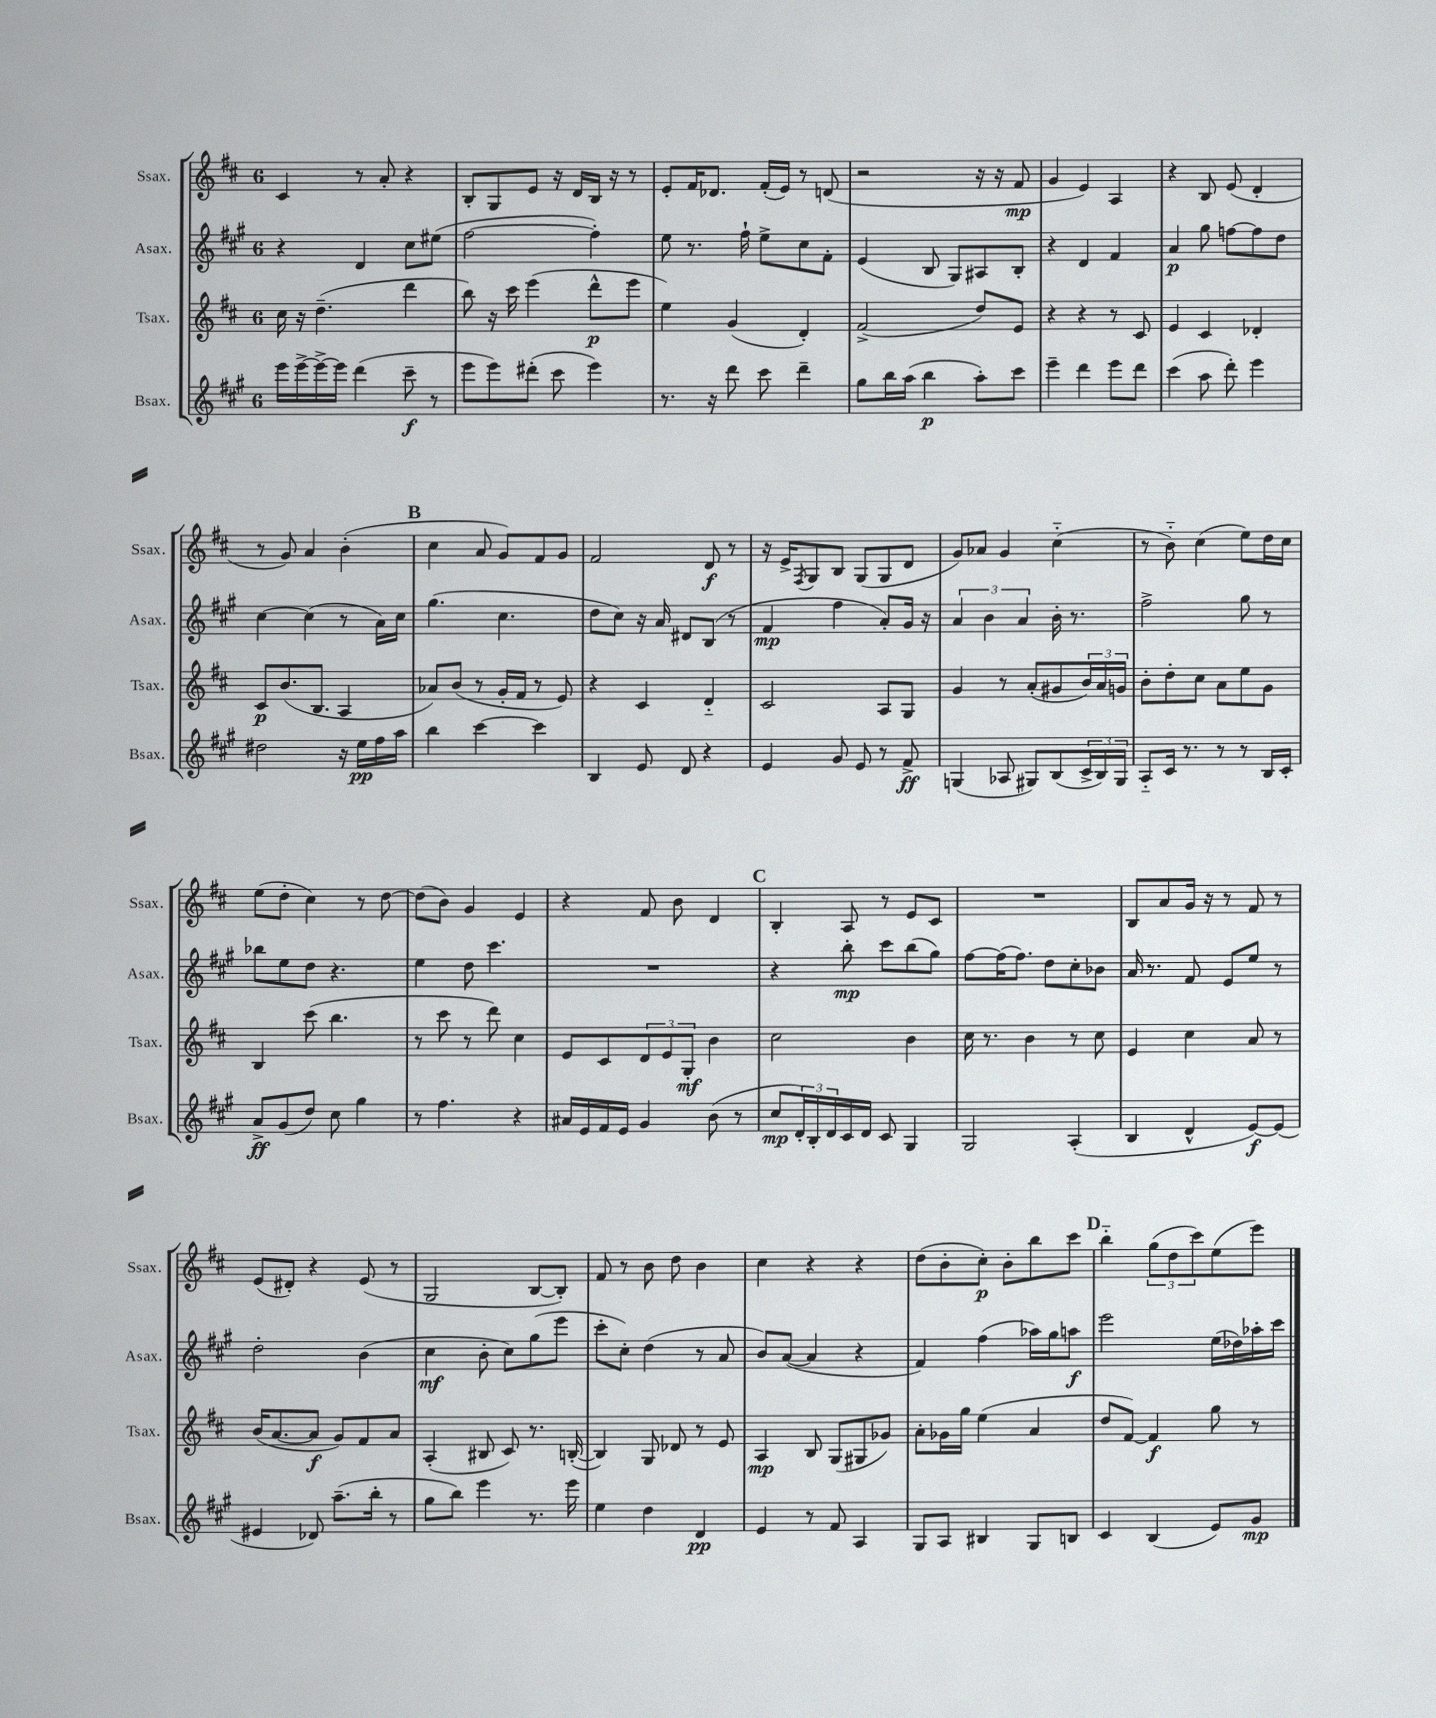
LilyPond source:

<<
\new StaffGroup <<
\new Staff = "s0" \with { instrumentName = "Ssax." shortInstrumentName = "Ssax." } {
    \clef treble \key d \major \once \override Staff.TimeSignature.style = #'single-digit \time 6/8
    cis'4 r8 a'8-. r4 |
    b8-. g8 e'8 r16 d'16 b16 r16 r8 |
    e'8-. fis'16 des'8. fis'16-.( e'16) r8 d'8( |
    r2 r16 r16 fis'8\mp |
    g'4 e'4) a4 |
    r4 b8 e'8( d'4-. |
    r8 g'8) a'4 b'4-.( |
    \mark \markup { \bold "B" } cis''4 a'8 g'8) fis'8 g'8 |
    fis'2 d'8\f r8 |
    r16 e'16-> \acciaccatura { fis8 } g8 b8 g8( g8 d'8 |
    g'8) aes'8 g'4 cis''4-_( |
    r8 b'8-_) cis''4( e''8) d''16 cis''16 |
    e''8( d''8-. cis''4) r8 d''8~ |
    d''8( b'8) g'4 e'4 |
    r4 fis'8 b'8 d'4 |
    \mark \markup { \bold "C" } b4-. a8 r8 e'8 cis'8 |
    R2. |
    b8 a'8 g'16 r16 r8 fis'8 r8 |
    e'8( dis'8-.) r4 e'8( r8 |
    g2 b8~ b8-.) |
    fis'8 r8 b'8 d''8 b'4 |
    cis''4 r4 r4 |
    d''8( b'8-. cis''8-.\p) b'8-. b''8 cis'''8 |
    \mark \markup { \bold "D" } b''4-_ \tuplet 3/2 { g''8( d''8 cis'''8) } e''8( e'''8) \bar "|." |
}
\new Staff = "s1" \with { instrumentName = "Asax." shortInstrumentName = "Asax." } {
    \clef treble \key a \major \once \override Staff.TimeSignature.style = #'single-digit \time 6/8
    r4 d'4 cis''8 eis''8( |
    fis''2~ fis''4-.) |
    e''8 r8. fis''16-! e''8-> cis''8 fis'8-. |
    e'4( b8 gis8) ais8 b8-. |
    r4 d'4 fis'4 |
    a'4\p gis''8 f''8~ f''8 d''8 |
    cis''4~ cis''4( r8 a'16) cis''16 |
    \mark \markup { \bold "B" } gis''4.( cis''4. |
    d''8 cis''8) r16 a'16 dis'8 b8( r8 |
    fis'4\mp fis''4 a'8-.) gis'16 r16 |
    \tuplet 3/2 { a'4 b'4 a'4 } b'16-. r8. |
    fis''2-> gis''8 r8 |
    bes''8 e''8 d''8 r4. |
    e''4 d''8 cis'''4. |
    R2. |
    \mark \markup { \bold "C" } r4 b''8-.\mp cis'''8 b''8( gis''8) |
    fis''8~ fis''16( fis''8.) d''8 cis''8-. bes'8 |
    a'16 r8. fis'8 e'8 e''8 r8 |
    d''2-. b'4( |
    cis''4\mf b'8-. cis''8) gis''8( e'''8 |
    cis'''8-. cis''8-.) d''4( r8 a'8 |
    b'8) a'8~( a'4 r4 |
    fis'4) fis''4( aes''16) gis''16 a''8\f |
    \mark \markup { \bold "D" } e'''2 e''16( des''16) aes''16-. cis'''16 \bar "|." |
}
\new Staff = "s2" \with { instrumentName = "Tsax." shortInstrumentName = "Tsax." } {
    \clef treble \key d \major \once \override Staff.TimeSignature.style = #'single-digit \time 6/8
    cis''16 r16 d''4.--( d'''4 |
    b''8) r16 cis'''16 e'''4( d'''8-^\p e'''8 |
    e''4) g'4( d'4-.) |
    fis'2->( d''8) e'8 |
    r4 r4 r8 cis'8 |
    e'4 cis'4 des'4-. |
    cis'8\p b'8.( b8. a4 |
    \mark \markup { \bold "B" } aes'8) b'8( r8 g'16-. fis'16 r8 e'8) |
    r4 cis'4 d'4-_ |
    cis'2 a8 g8 |
    g'4 r8 a'8-.( gis'8 \tuplet 3/2 { b'16) a'16 g'16 } |
    b'8-. d''8-. cis''8 a'8 e''8 g'8 |
    b4 cis'''8( b''4. |
    r8 cis'''8 r8 d'''8) cis''4 |
    e'8 cis'8 \tuplet 3/2 { d'8 e'8 g8-.\mf } b'4 |
    \mark \markup { \bold "C" } cis''2 b'4 |
    cis''16 r8. b'4 r8 cis''8 |
    e'4 cis''4 a'8 r8 |
    b'16( a'8.~ a'8\f g'8) fis'8 a'8 |
    a4-.( bis8 cis'8) r8. b16~-.( |
    b4) g8 des'8 r8 e'8 |
    a4\mp b8 g8( gis8 ges'8) |
    a'8-. ges'16 g''16 e''4( a'4 |
    \mark \markup { \bold "D" } d''8 fis'8~) fis'4\f g''8 r8 \bar "|." |
}
\new Staff = "s3" \with { instrumentName = "Bsax." shortInstrumentName = "Bsax." } {
    \clef treble \key a \major \once \override Staff.TimeSignature.style = #'single-digit \time 6/8
    e'''16 e'''16~-> e'''16~-> e'''16 d'''4( cis'''8--\f r8 |
    e'''8 e'''8) dis'''8-.( cis'''8 e'''4) |
    r8. r16 d'''8 cis'''8 d'''4-- |
    gis''8 b''16 a''16( b''4\p a''8-.) cis'''8 |
    e'''4-- d'''4 e'''8 d'''8 |
    cis'''4( a''8 d'''8-.) e'''4 |
    dis''2 r16 e''16\pp fis''16 a''16 |
    \mark \markup { \bold "B" } b''4 cis'''4~ cis'''4 |
    b4 e'8 d'8 r4 |
    e'4 gis'8 e'8 r8 fis'8->\ff |
    g4( aes8 gis8) b8( \tuplet 3/2 { cis'16-> b16) gis16 } |
    a8-_ cis'16 r8. r8 r8 b16 cis'16-. |
    a'8->\ff gis'8( d''8) cis''8 gis''4 |
    r8 fis''4. r4 |
    ais'16 e'16 fis'16 e'16 gis'4 b'8( r8 |
    \mark \markup { \bold "C" } cis''8\mp \tuplet 3/2 { d'16-.) b16-. d'16 } cis'16 d'16 cis'8 gis4 |
    gis2 a4-.( |
    b4 d'4-^ e'8~\f) e'8( |
    eis'4 des'8) a''8.--( b''16-. r8 |
    gis''8 b''8) e'''4 r8. e'''16 |
    e''4 d''4 d'4\pp |
    e'4 r8 fis'8 a4 |
    gis8 a8 bis4 gis8 b8 |
    \mark \markup { \bold "D" } cis'4 b4( e'8) gis'8\mp \bar "|." |
}
>>
>>
\layout { \context { \Score \remove "Bar_number_engraver" } }
